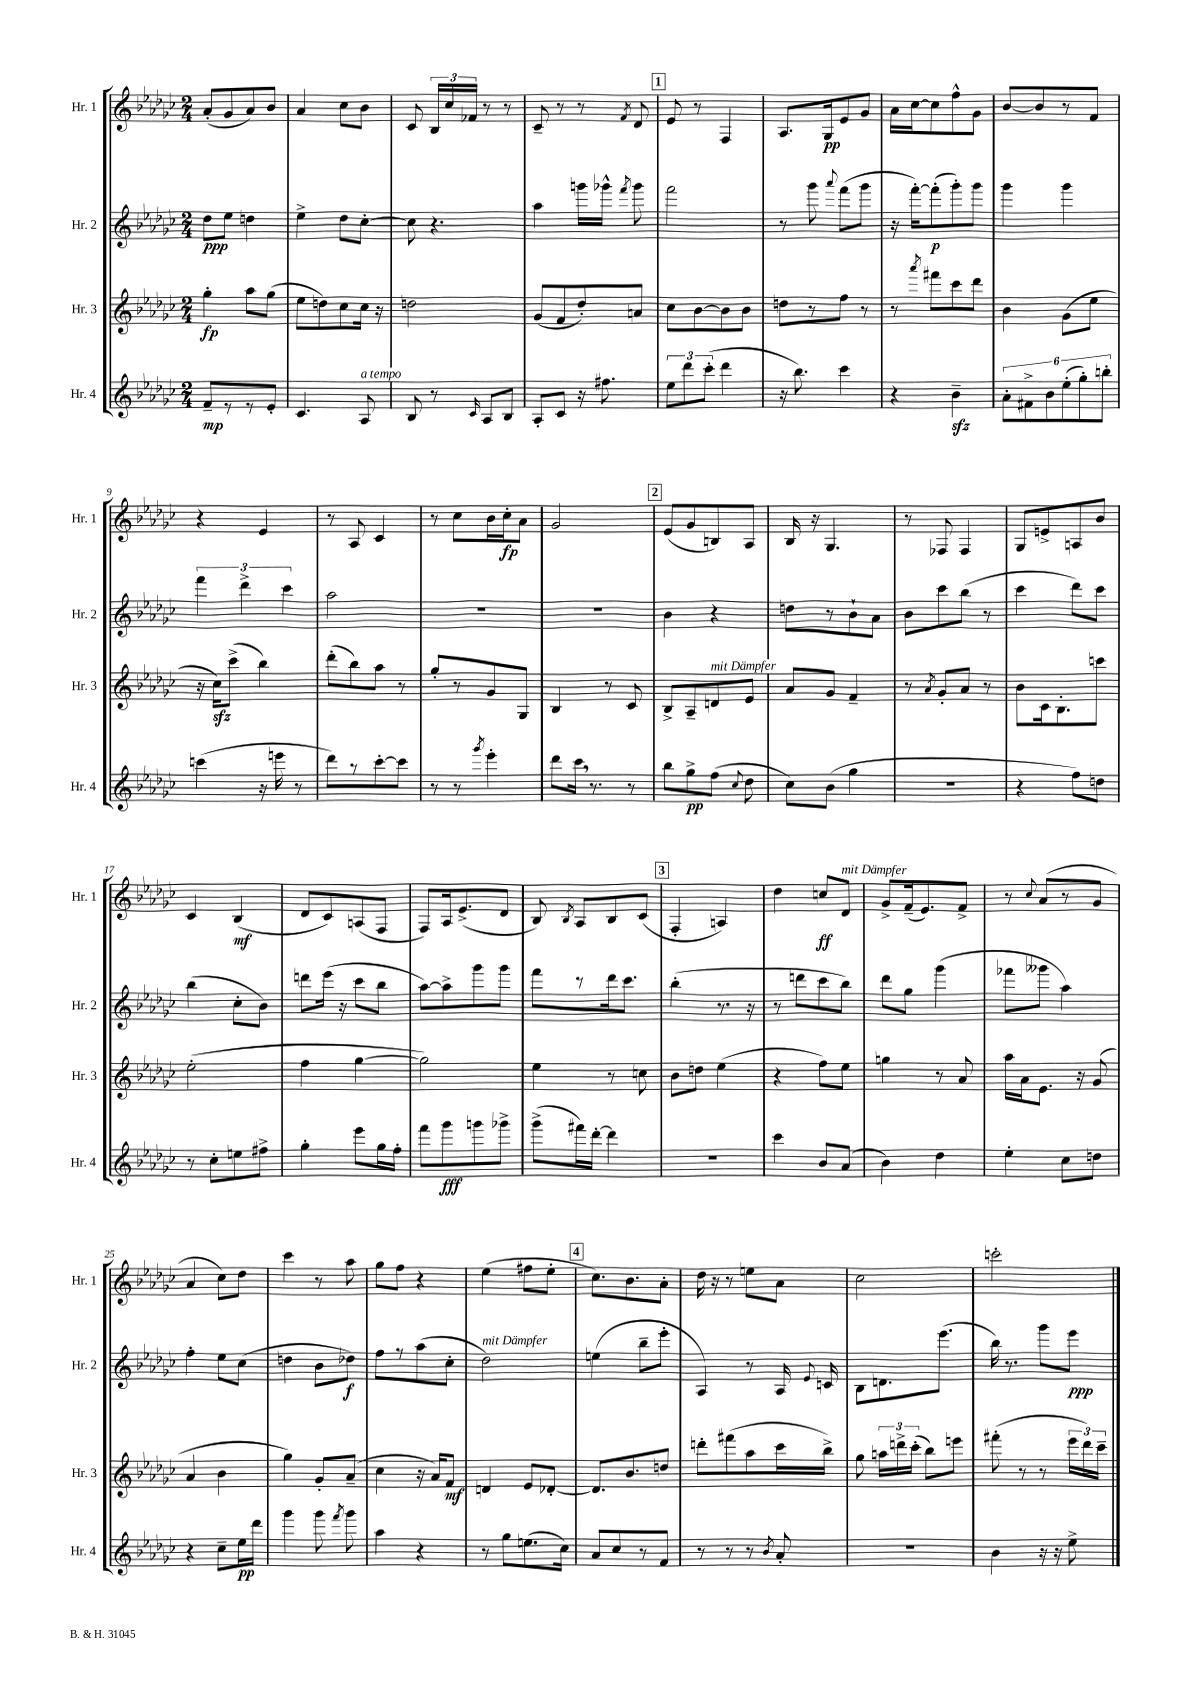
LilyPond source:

<<
\new StaffGroup <<
\new Staff = "s0" \with { instrumentName = "Hr. 1" shortInstrumentName = "Hr. 1" } {
    \clef treble \key ges \major \numericTimeSignature \time 2/4
    \autoBeamOff aes'8[-.( ges'8 aes'8) bes'8] |
    aes'4 ces''8[ bes'8] |
    ces'8 \tuplet 3/2 { bes16[ ces''16 fes'16] } r8 r8 |
    ces'8-- r8 r8 \acciaccatura { f'8 } des'8 |
    \mark \markup { \box "1" } ees'8 r8 f4 |
    aes8.[ ges16\pp ees'8 ges'8] |
    aes'16[ ces''16~ ces''8 f''8-^ ges'8] |
    bes'8[~ bes'8 r8 f'8] |
    r4 ees'4 |
    r8 aes8 ces'4 |
    r8 ces''8[ bes'16 ces''16-.\fp aes'8] |
    ges'2 |
    \mark \markup { \box "2" } ees'8[( ges'8 b8) aes8] |
    bes16 r16 ges4. |
    r8 fes8 fes4 |
    ges8[ e'8-> a8 bes'8] |
    ces'4 bes4\mf( |
    des'8[ ces'8) a8( f8] |
    f8[) aes16 ees'8.->( des'8] |
    bes8) \acciaccatura { bes8 } aes8[ bes8 ces'8]( |
    \mark \markup { \box "3" } f4-. a4) |
    des''4 c''8[\ff des'8]^\markup { \italic "mit Dämpfer" } |
    ges'8[-> f'16--( ees'8.) f'8]-> |
    r8 \appoggiatura { ces''8 } aes'8[( r8 ges'8] |
    aes'4 ces''8[) des''8] |
    ces'''4 r8 aes''8 |
    ges''8[ f''8] r4 |
    ees''4( fis''8[ ees''8]-. |
    \mark \markup { \box "4" } ces''8.[) bes'8. aes'8]-. |
    des''16 r16 r8 e''8[ aes'8] |
    ces''2 |
    c'''2-. \bar "|." |
}
\new Staff = "s1" \with { instrumentName = "Hr. 2" shortInstrumentName = "Hr. 2" } {
    \clef treble \key ges \major \numericTimeSignature \time 2/4
    \autoBeamOff des''8[\ppp ees''8] d''4 |
    ees''4-> des''8[ ces''8]~-. |
    ces''8 r4. |
    aes''4 g'''16[ ges'''16]-^ \acciaccatura { f'''8 } ges'''8 |
    \mark \markup { \box "1" } f'''2 |
    r8 ges'''8 \appoggiatura { aes'''8 } f'''8[( ges'''8] |
    r16 f'''16[~-.) f'''8-.\p( ges'''8-.) ges'''8] |
    ges'''4 ges'''4 |
    \tuplet 3/2 { f'''4 des'''4-> ces'''4 } |
    aes''2 |
    R2 |
    R2 |
    \mark \markup { \box "2" } bes'4 r4 |
    d''8[ r8 bes'8-! aes'8] |
    bes'8[ ces'''8 bes''8]( r8 |
    ces'''4 des'''8[) ces'''8] |
    bes''4( ces''8[-. bes'8]) |
    d'''8[ ees'''16]( r16 ces'''8[ bes''8] |
    aes''8[~) aes''8-> ges'''8 ges'''8] |
    f'''8[ r8 des'''16 ces'''8.] |
    \mark \markup { \box "3" } bes''4-.( r8. r16 |
    r8 d'''8[ ces'''8 bes''8]) |
    des'''8[ ges''8] ges'''4( |
    fes'''8[ geses'''8] aes''4) |
    f''4-. ees''8[ ces''8]( |
    d''4 bes'8[ des''8]\f) |
    f''8[ r8 aes''8( ces''8]-. |
    des''2^\markup { \italic "mit Dämpfer" }) |
    \mark \markup { \box "4" } e''4( bes''8[-- ees'''8]-. |
    aes4) r8 aes16 \appoggiatura { ees'8 } c'16 |
    bes8[ d'8. ees'''8.]( |
    bes''16) r8. ges'''8[ ees'''8]\ppp \bar "|." |
}
\new Staff = "s2" \with { instrumentName = "Hr. 3" shortInstrumentName = "Hr. 3" } {
    \clef treble \key ges \major \numericTimeSignature \time 2/4
    \autoBeamOff ges''4-.\fp aes''8[ ges''8]( |
    ees''8[ d''8) ces''8 ces''16] r16 |
    d''2 |
    ges'8[( f'8 des''8-.) a'8] |
    \mark \markup { \box "1" } ces''8[ bes'8~ bes'8 bes'8] |
    d''8[ r8 f''8] r8 |
    r8 \acciaccatura { aes'''8 } fis'''8[ ces'''8 des'''8] |
    bes'4 ges'8[( ees''8] |
    r16 ces''16[\sfz) ces'''8]->( bes''4) |
    des'''8[-.( bes''8) aes''8] r8 |
    ges''8[-. r8 ges'8 ges8] |
    bes4 r8 ces'8 |
    \mark \markup { \box "2" } bes8[-> aes8-- d'8^\markup { \italic "mit Dämpfer" } ees'8] |
    aes'8[ ges'8] f'4-- |
    r8 \acciaccatura { aes'8 } ges'8[-. aes'8] r8 |
    bes'8[ ces'16 bes8.-. c'''8] |
    ees''2-.( |
    f''4 ges''4~ |
    ges''2) |
    ees''4 r8 c''8 |
    \mark \markup { \box "3" } bes'8[ d''8] ees''4( |
    r4 f''8[) ees''8] |
    g''4 r8 aes'8 |
    aes''16[ aes'16 ees'8.] r16 ges'8( |
    aes'4 bes'4 |
    ges''4) ges'8[-. aes'8]--( |
    ces''4 r16 aes'16[) f'8]\mf |
    d'4 ees'8[ des'8]~-. |
    \mark \markup { \box "4" } des'8.[ bes'8. d''8] |
    d'''8[-. fis'''8( aes''8 ces'''16 bes''16]->) |
    ges''8 \tuplet 3/2 { a''16[ d'''16-> ces'''16]-.( } bes''8[) e'''8] |
    fis'''8-.( r8 r8 \tuplet 3/2 { ees'''16[ des'''16) ces'''16]-- } \bar "|." |
}
\new Staff = "s3" \with { instrumentName = "Hr. 4" shortInstrumentName = "Hr. 4" } {
    \clef treble \key ges \major \numericTimeSignature \time 2/4
    \autoBeamOff f'8[--\mp r8 r8 ees'8]-. |
    ces'4. aes8^\markup { \italic "a tempo" } |
    bes8 r8 \grace { ces'16 } aes8[ bes8] |
    aes8[-. ces'8] r16 fis''8. |
    \mark \markup { \box "1" } \tuplet 3/2 { ees''8[ des'''8 ces'''8]-.( } des'''4 |
    r16 bes''8.) ces'''4 |
    r4 bes'4--\sfz |
    \tuplet 6/4 { aes'8[-. fis'8-> bes'8 ees''8-.( ges''8-.) b''8]-. } |
    c'''4( r16 e'''16 r8 |
    des'''8[) r8 ces'''8~-. ces'''8] |
    r8 r8 \acciaccatura { ges'''8 } ees'''4-. |
    des'''8[ ces'''16] \breathe r8. r8 |
    \mark \markup { \box "2" } bes''8[ ges''8->\pp f''8]( \appoggiatura { ces''8 } des''8 |
    ces''8[) bes'8]( ges''4 |
    r2 |
    r4 f''8[) d''8] |
    r8 ces''8[-. e''8 fis''8]-> |
    ges''4-. ees'''8[ ges''16 f''16]-. |
    f'''8[ ges'''8\fff g'''8 ges'''8]-> |
    ges'''8[->( fis'''16) des'''16]~-. des'''4 |
    \mark \markup { \box "3" } R2 |
    ces'''4 bes'8[ aes'8]( |
    bes'4) des''4 |
    ees''4-. ces''8[ d''8] |
    r4 ces''8[-- ees''16\pp des'''16] |
    ges'''4 ges'''8 \acciaccatura { f'''8 } ges'''8 |
    aes''4 r4 |
    r8 ges''8[ e''8.( ces''16]) |
    \mark \markup { \box "4" } aes'8[ ces''8 r8 f'8] |
    r8 r8 r8 \acciaccatura { bes'8 } aes'8-. |
    r2 |
    bes'4 r16 r16 ees''8-> \bar "|." |
}
>>
>>
